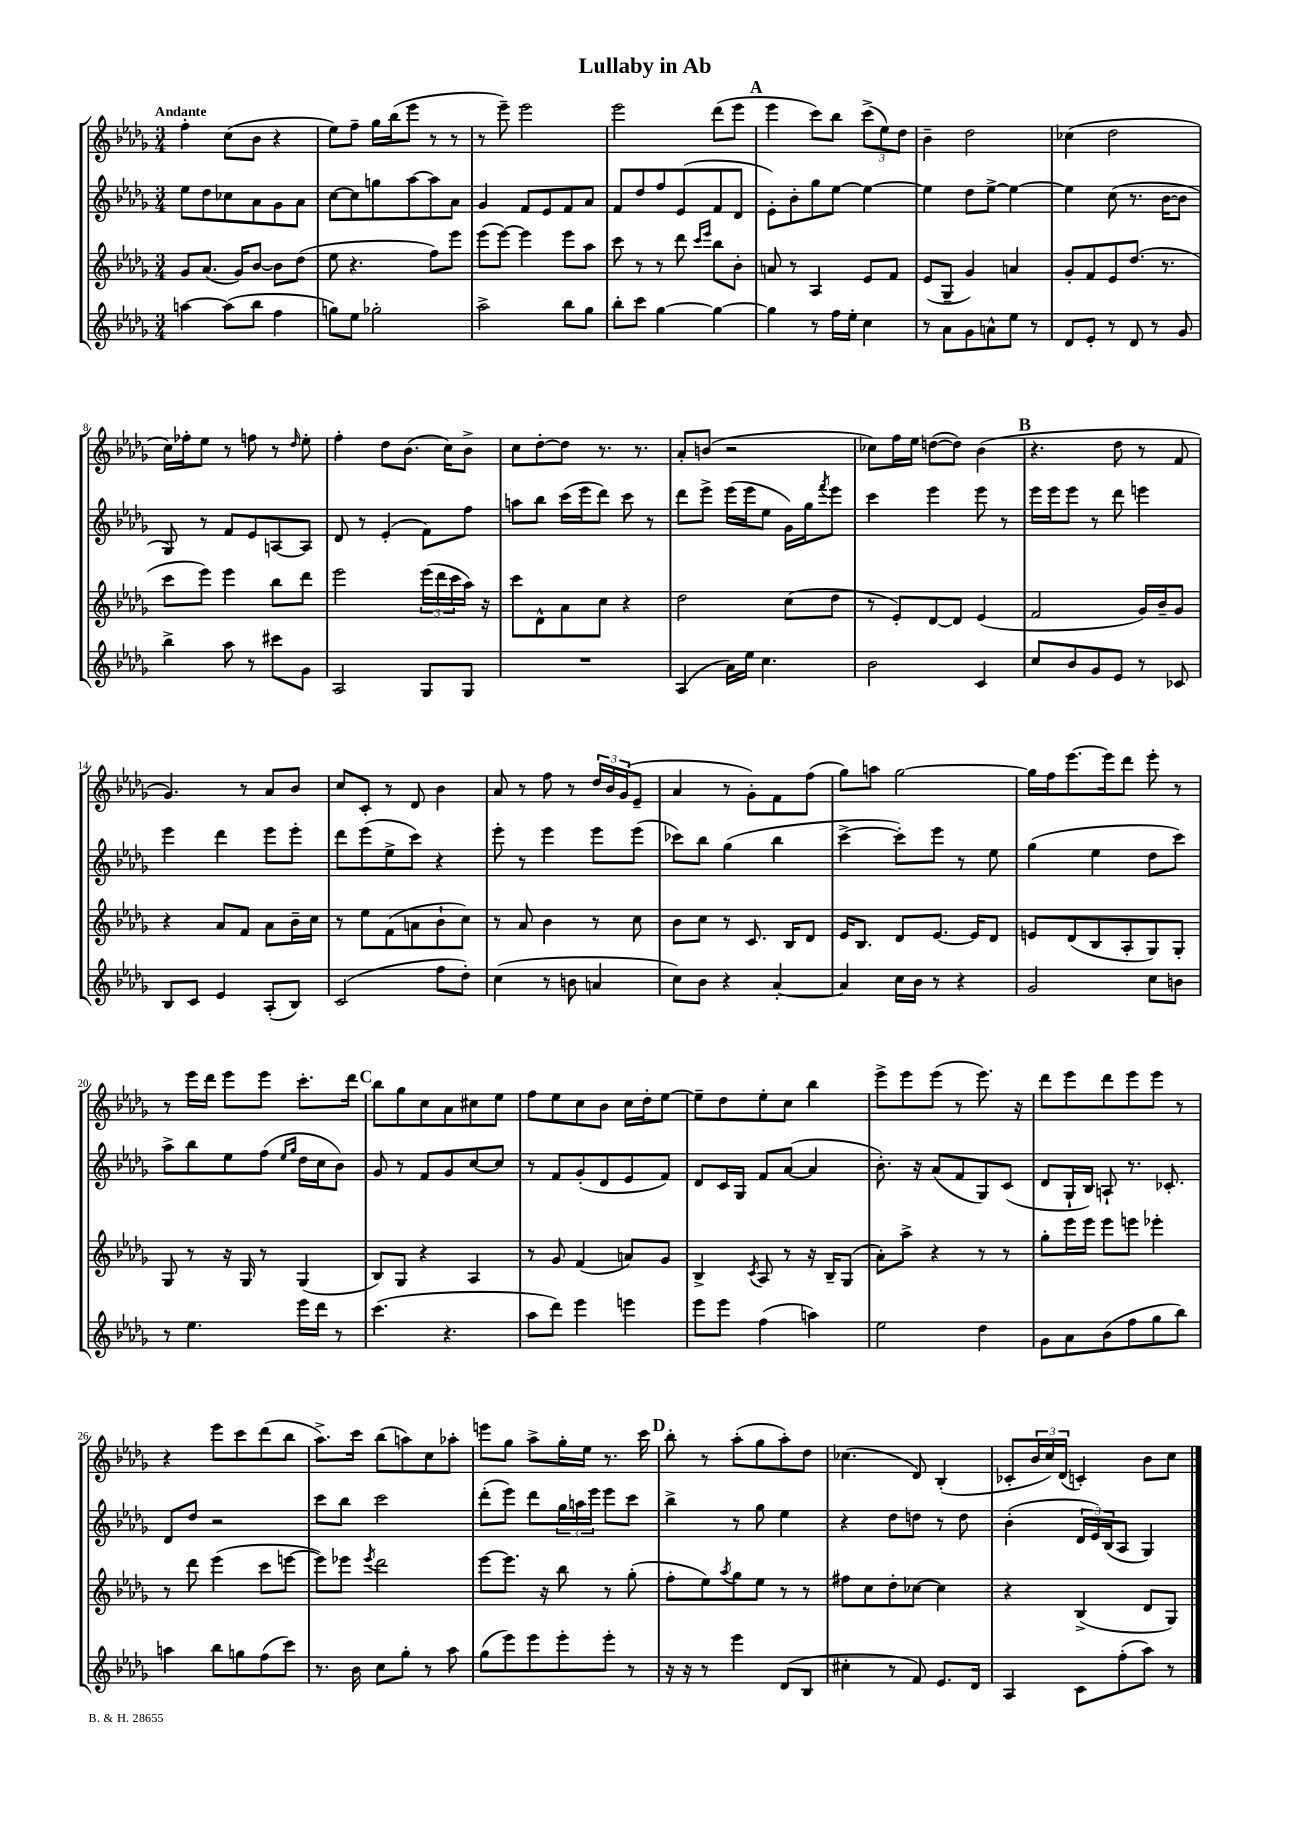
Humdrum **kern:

**kern	**kern	**kern	**kern
*staff4	*staff3	*staff2	*staff1
*clefG2	*clefG2	*clefG2	*clefG2
*k[b-e-a-d-g-]	*k[b-e-a-d-g-]	*k[b-e-a-d-g-]	*k[b-e-a-d-g-]
*M3/4	*M3/4	*M3/4	*M3/4
[4aa	8g-	8ee-	4ff'
.	(8.a-	8dd-	.
(8aa]	.	8cc-	(8cc
.	16g-)	.	.
8bb-	[8b-	8a-	8b-
4ff	8b-]	8g-	4r
.	(8dd-	8a-	.
=	=	=	=
8gg)	8ee-	[8cc	8ee-)
8ee-	4.r	8cc]	8ff~
2gg-'	.	8gg	16gg-
.	.	.	(16bb-
.	.	[8aa-	8eee-
.	8ff)	8aa-]	8r
.	8eee-	8a-	8r
=	=	=	=
2aa-^	(8eee-	4g-	8r
.	[8eee-)	.	8eee-~)
.	4eee-]	8f	2eee-
.	.	8e-	.
8bb-	8eee-	8f	.
8gg-	8aa-	8a-	.
=	=	=	=
8bb-'	8ccc	8f	2eee-
8ccc	8r	8dd-	.
[4gg-	8r	8ff	.
.	8ddd-	(8e-	.
.	16qqccc	.	.
.	16qqeee-	.	.
4gg-_	8bb-	8f	(8ddd-
.	8b-'	8d-	8eee-
=	=	=	=
4gg-]	8a	8e-')	4eee-
.	8r	8b-'	.
8r	4A-	8gg-	8ccc)
16ff	.	[8ee-	8bb-
16ee-'	.	.	.
4cc	8e-	4ee-_	(12ccc^
.	.	.	12ee-)
.	8f	.	.
.	.	.	12dd-
=	=	=	=
8r	(8e-	4ee-]	4b-~
8a-	8G-~	.	.
8g-	4g-)	8dd-	2dd-
8a^^	.	[8ee-^	.
8ee-	4a	4ee-_	.
8r	.	.	.
=	=	=	=
8d-	8g-'	4ee-]	(4cc-
8e-'	8f	.	.
8r	8e-	(8cc	2dd-
8d-	(8.dd-	8.r	.
8r	.	.	.
.	8.r	[16b-	.
8g-	.	8b-]	.
=	=	=	=
4bb-^	8ccc	8G-)	16cc)
.	.	.	16ff-'
.	8eee-)	8r	8ee-
8aa-	4eee-	8f	8r
8r	.	8e-	8ff
8ccc#	8bb-	[8A	8r
.	.	.	16qqdd-
8g-	8ddd-	8A]	8ee-'
=	=	=	=
2A-	2eee-	8d-	4ff'
.	.	8r	.
.	.	(4e-'	8dd-
.	.	.	(8.b-
8G-	(24eee-	8f)	.
.	24ddd-	.	.
.	.	.	16cc)
.	24ccc	.	.
8G-	16aa-)	8ff	8b-^
.	16r	.	.
=	=	=	=
2.r	8ccc	8aa	8cc
.	8d-^^	8bb-	[8dd-'
.	8a-	(16ccc	8dd-]
.	.	16eee-	.
.	8cc	8ddd-)	8.r
.	4r	8ccc	.
.	.	.	8.r
.	.	8r	.
=	=	=	=
(4A-	2dd-	8ddd-	8a-'
.	.	8eee-^	(8b
16a-)	.	(16eee-	2r
16ee-	.	16eee-	.
4.cc	.	8ee-	.
.	(8cc	16g-)	.
.	.	16gg-	.
.	.	8qfff	.
.	8dd-	8eee-	.
=	=	=	=
2b-	8r	4ccc	8cc-)
.	8e-')	.	16ff
.	.	.	16ee-
.	[8d-	4eee-	([8dd
.	8d-]	.	8dd])
4c	(4e-	8eee-	(4b-
.	.	8r	.
=	=	=	=
8cc	2f	16eee-	4.r
.	.	16eee-	.
8b-	.	8eee-	.
8g-	.	8r	.
8e-	.	8ddd-	8dd-
8r	16g-)	4eee	8r
.	16b-~	.	.
8c-	8g-	.	8f
=	=	=	=
8B-	4r	4eee-	4.g-)
8c	.	.	.
4e-	8a-	4ddd-	.
.	8f	.	8r
(8A-'	8a-	8eee-	8a-
8B-)	16b-~	8eee-'	8b-
.	16cc	.	.
=	=	=	=
(2c	8r	8ddd-	8cc
.	8ee-	(8eee-	8c'
.	(8f	8ee-^	8r
.	8a	8ccc)	8d-
8ff	8b-`	4r	4b-
8dd-')	8cc)	.	.
=	=	=	=
(4cc	8r	8eee-'	8a-
.	8a-	8r	8r
8r	4b-	4eee-	8ff
8b	.	.	8r
4a	8r	8eee-	24dd-
.	.	.	24b-
.	.	.	(24g-
.	8cc	(8eee-	8e-~
=	=	=	=
8cc)	8b-	8ccc-)	4a-
8b-	8cc	8bb-	.
4r	8r	(4gg-	8r
.	8.c	.	8g-')
[4a-'	.	4bb-	8f
.	16B-	.	.
.	8d-	.	(8ff
=	=	=	=
4a-]	16e-	[4ccc^	8gg-)
.	8.B-	.	.
.	.	.	8aa
16cc	8d-	8ccc'])	[2gg-
16b-	.	.	.
8r	[8.e-	8eee-	.
4r	.	8r	.
.	16e-]	.	.
.	8d-	8ee-	.
=	=	=	=
2g-	8e	(4gg-	16gg-]
.	.	.	16ff
.	(8d-	.	[8.eee-
.	8B-	4ee-	.
.	.	.	16eee-]
.	8A-'	.	8ddd-
8cc	8G-)	8dd-	8eee-'
8b	8G-'	8ccc)	8r
=	=	=	=
8r	8G-	8aa-^	8r
4.ee-	8r	8bb-	16eee-
.	.	.	16ddd-
.	16r	8ee-	8eee-
.	16G-	.	.
.	8r	(8ff	8eee-
.	.	16qqee-	.
.	.	16qqgg-	.
16eee-	(4G-	16dd-	8.ccc'
16ddd-	.	16cc	.
8r	.	8b-)	.
.	.	.	16ddd-
=	=	=	=
(4.ccc	8B-)	8g-	8bb-
.	8G-	8r	8gg-
.	4r	8f	8cc
4.r	.	8g-	8a-
.	4A-	[8cc	8cc#
.	.	8cc]	8ee-
=	=	=	=
8aa-	8r	8r	8ff
8ddd-)	8g-	8f	8ee-
4eee-	(4f	(8g-'	8cc
.	.	8d-	8b-
4eee	8a)	8e-	16cc
.	.	.	16dd-'
.	8g-	8f)	[8ee-
=	=	=	=
8eee-	4B-^	8d-	8ee-~]
8eee-	.	16c	8dd-
.	.	16G-	.
.	8qc	.	.
(4ff	8A-	8f	8ee-'
.	8r	([8a-	8cc
4aa)	16r	4a-]	4bb-
.	16B-~	.	.
.	(8G-	.	.
=	=	=	=
2ee-	8a-')	8.b-')	8eee-^
.	8aa-^	.	8eee-
.	.	16r	.
.	4r	(8a-	(8eee-
.	.	8f	8r
4dd-	8r	8G-)	8.eee-)
.	8r	(8c	.
.	.	.	16r
=	=	=	=
8g-	8gg-'	8d-	8ddd-
8a-	16eee-	16G-`	8eee-
.	16eee-	16B-)	.
(8b-	8eee-	8A`	8ddd-
8ff	8eee	8.r	8eee-
8gg-	4eee-'	.	8eee-
.	.	8.c-'	.
8bb-)	.	.	8r
=	=	=	=
4aa	8r	8d-	4r
.	8ddd-	8dd-	.
8bb-	(4eee-	2r	8eee-
8gg	.	.	8ccc
(8ff	8ccc	.	(8ddd-
8ccc)	[8eee	.	8bb-
=	=	=	=
8.r	8eee])	8ccc	8.aa-^)
.	8eee-	8bb-	.
16b-	.	.	16ccc
.	8qeee-	.	.
8cc	2ddd-	2ccc	(8bb-
8gg-'	.	.	8aa)
8r	.	.	8cc
8aa-	.	.	8aa-'
=	=	=	=
(8gg-	[8eee-	(8ddd-'	8eee
8eee-)	8.eee-]	8eee-)	8gg-
8eee-	.	8ddd-	8aa-^
.	16r	.	.
8eee-'	8bb-	24gg-	16gg-'
.	.	24aa	.
.	.	.	16ee-
.	.	24eee-	.
8eee-'	8r	8eee-	8.r
8r	(8gg-'	8ccc	.
.	.	.	16ccc
=	=	=	=
16r	8ff'	4bb-^	8bb-'
16r	.	.	.
8r	8ee-)	.	8r
.	8qaa-	.	.
4eee-	8gg-	8r	(8aa-'
.	8ee-	8gg-	8gg-
(8d-	8r	4ee-	8aa-')
8B-	8r	.	8dd-
=	=	=	=
4cc#'	8ff#	4r	(4.cc-
.	8cc	.	.
8r	8dd-'	8dd-	.
8f)	[8cc-	8dd	8d-)
8.e-	4cc-]	8r	(4B-'
.	.	8dd	.
16d-	.	.	.
=	=	=	=
4A-	4r	(4b-'	8c-'
.	.	.	24b-
.	.	.	24cc)
.	.	.	(24d-
8c	(4B-^	24d-	4c')
.	.	24e-)	.
.	.	(24B-	.
(8ff'	.	8A-	.
8aa-)	8d-	4G-)	8b-
8r	8G-)	.	8cc
==	==	==	==
*-	*-	*-	*-
